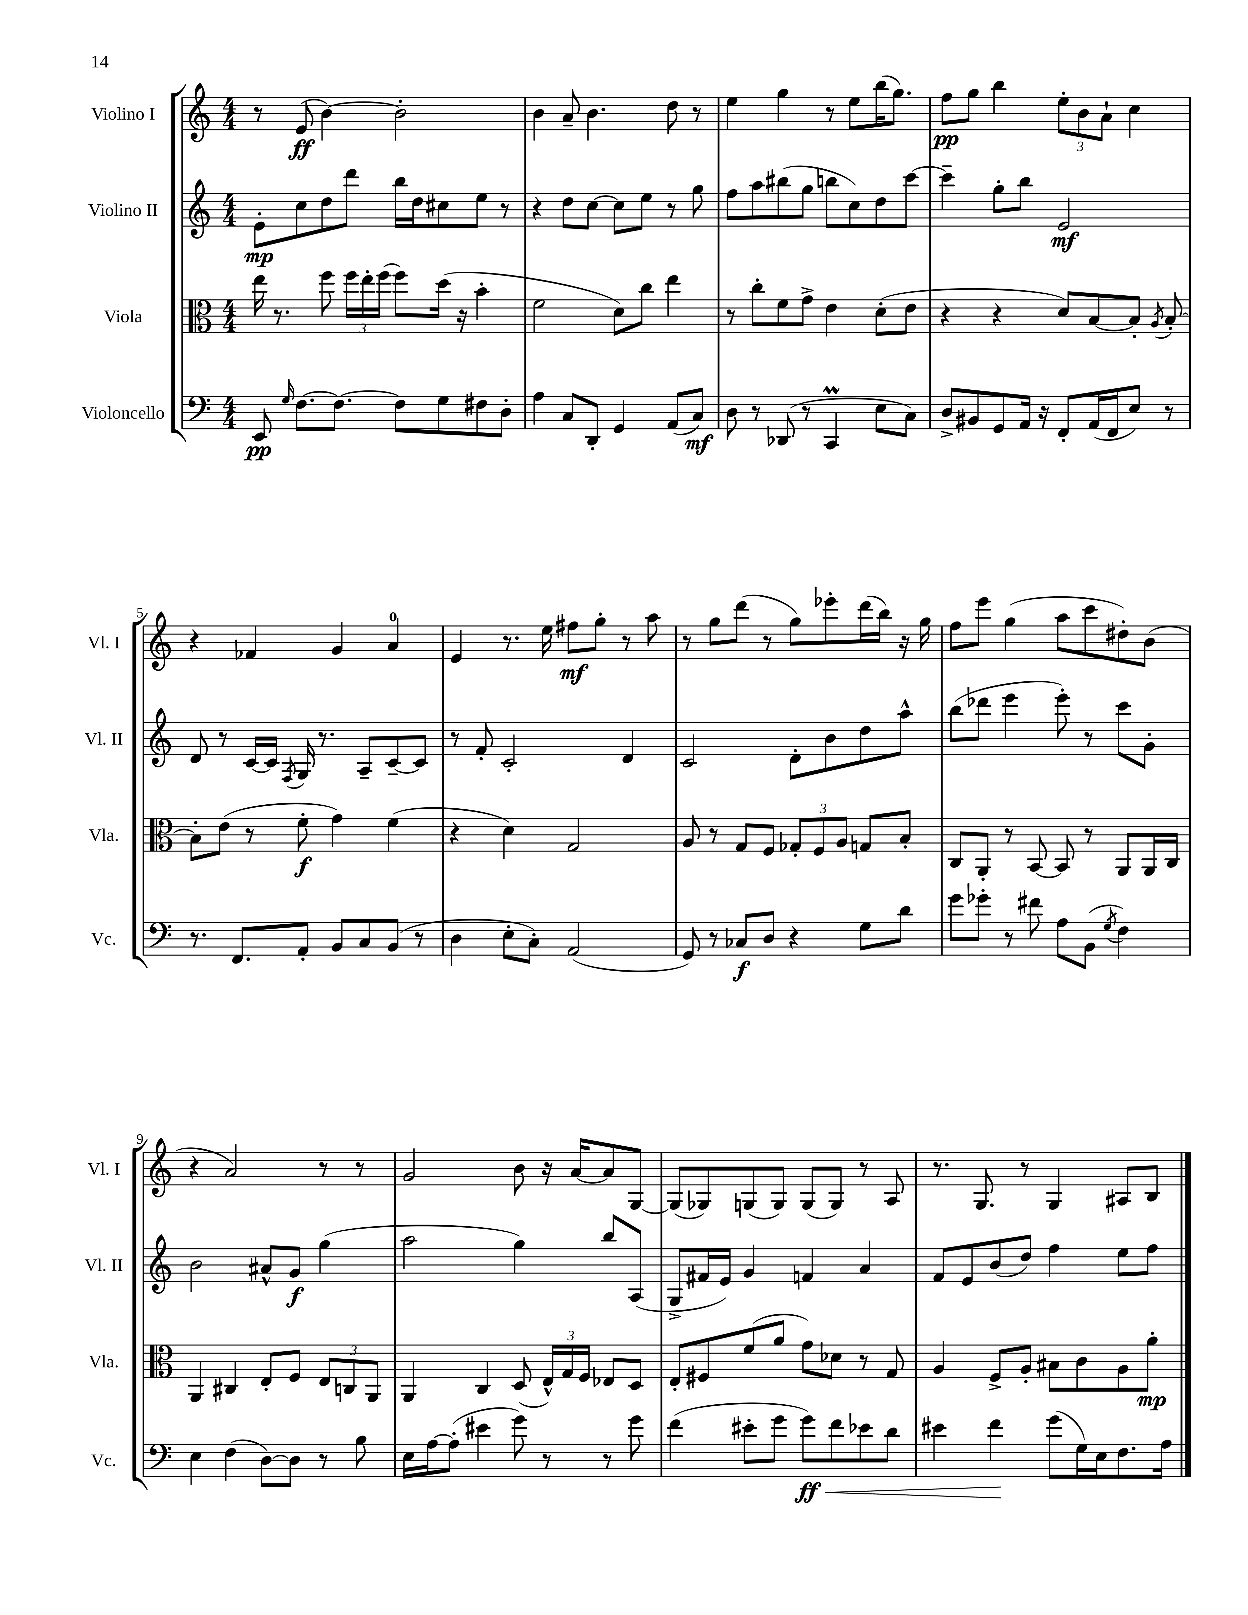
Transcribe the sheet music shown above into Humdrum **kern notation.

**kern	**dynam	**kern	**dynam	**kern	**dynam	**kern	**dynam
*part4	*part4	*part3	*part3	*part2	*part2	*part1	*part1
*staff4	*staff4	*staff3	*staff3	*staff2	*staff2	*staff1	*staff1
*I"Violoncello	*	*I"Viola	*	*I"Violino II	*	*I"Violino I	*
*I'Vc.	*	*I'Vla.	*	*I'Vl. II	*	*I'Vl. I	*
*clefF4	*	*clefC3	*	*clefG2	*	*clefG2	*
*k[]	*	*k[]	*	*k[]	*	*k[]	*
*M4/4	*	*M4/4	*	*M4/4	*	*M4/4	*
=1	=1	=1	=1	=1	=1	=1	=1
8EE/	pp	16ee\	.	8e'\L	mp	8r	.
.	.	8.r	.	.	.	.	.
16qqG/	.	.	.	.	.	.	.
[8.F\L	.	.	.	8cc\	.	(8e/	ff
.	.	8ff\	.	8dd\	.	[4b\)	.
8.F\J_	.	.	.	.	.	.	.
.	.	24ff\LL	.	8ddd\J	.	.	.
.	.	24ee'\	.	.	.	.	.
.	.	(24ff\JJ	.	.	.	.	.
8F\L]	.	8ff\L)	.	16bb\LL	.	2b'\]	.
.	.	.	.	16dd\J	.	.	.
8G\	.	(16dd\Jk	.	8cc#X\	.	.	.
.	.	16r	.	.	.	.	.
8F#X\	.	4b'\	.	8ee\J	.	.	.
8D'\J	.	.	.	8r	.	.	.
=2	=2	=2	=2	=2	=2	=2	=2
4A\	.	2f\	.	4r	.	4b\	.
8C/L	.	.	.	8dd\L	.	8a~/	.
8DD'/J	.	.	.	[8cc\J	.	4.b\	.
4GG/	.	8d\L)	.	8cc\L]	.	.	.
.	.	8cc\J	.	8ee\J	.	.	.
(8AA/L	.	4ee\	.	8r	.	8dd\	.
8C/J)	mf	.	.	8gg\	.	8r	.
=3	=3	=3	=3	=3	=3	=3	=3
8D\	.	8r	.	8ff\L	.	4ee\	.
8r	.	8cc'\L	.	8aa\	.	.	.
(8DD-X/	.	8f\	.	(8bb#X\	.	4gg\	.
8r	.	8g^\J	.	8gg\J	.	.	.
4CCM/	.	4e\	.	8bbn\L	.	8r	.
.	.	.	.	8cc\)	.	8ee\L	.
8E\L	.	(8d'\L	.	8dd\	.	(16bb\K	.
.	.	.	.	.	.	8.gg\J)	.
8C\J)	.	8e\J	.	[8ccc\J	.	.	.
=4	=4	=4	=4	=4	=4	=4	=4
8D^/L	.	4r	.	4ccc~\]	.	8ff\L	pp
8BB#X/	.	.	.	.	.	8gg\J	.
8GG/	.	4r	.	8gg'\L	.	4bb\	.
16AA/Jk	.	.	.	8bb\J	.	.	.
16r	.	.	.	.	.	.	.
8FF'/L	.	8d/L)	.	2e/	mf	12ee'\L	.
.	.	.	.	.	.	12b\	.
(16AA/L	.	[8B/	.	.	.	.	.
.	.	.	.	.	.	12a`\J	.
16FF/J	.	.	.	.	.	.	.
8E/J)	.	8B'/J]	.	.	.	4cc\	.
.	.	8qA/	.	.	.	.	.
8r	.	[8B'/	.	.	.	.	.
!!LO:LB:g=z
=5	=5	=5	=5	=5	=5	=5	=5
8.r	.	8B'\L]	.	8d/	.	4r	.
.	.	(8e\J	.	8r	.	.	.
8.FF/L	.	.	.	.	.	.	.
.	.	8r	.	[16c/LL	.	4f-X/	.
.	.	.	.	16c/JJ]	.	.	.
.	.	.	.	8qF/	.	.	.
8AA'/J	.	8f'\	f	16G/	.	.	.
.	.	.	.	8.r	.	.	.
8BB/L	.	4g\)	.	.	.	4g/	.
8C/	.	.	.	8A~/L	.	.	.
(8BB/J	.	(4f\	.	[8c~/	.	4a/	.
8r	.	.	.	8c/J]	.	.	.
=6	=6	=6	=6	=6	=6	=6	=6
4D\	.	4r	.	8r	.	4e/	.
.	.	.	.	8f'/	.	.	.
8E'\L	.	4d\)	.	2c'/	.	8.r	.
8C'\J)	.	.	.	.	.	.	.
.	.	.	.	.	.	16ee\	.
(2AA/	.	2G/	.	.	.	8ff#X\L	mf
.	.	.	.	.	.	8gg'\J	.
.	.	.	.	4d/	.	8r	.
.	.	.	.	.	.	8aa\	.
=7	=7	=7	=7	=7	=7	=7	=7
8GG/)	.	8A/	.	2c/	.	8r	.
8r	.	8r	.	.	.	8gg\L	.
8C-X/L	f	8G/L	.	.	.	(8ddd\J	.
8D/J	.	8F/J	.	.	.	8r	.
4r	.	12G-X'/L	.	8d'\L	.	8gg\L)	.
.	.	12F/	.	.	.	.	.
.	.	.	.	8b\	.	8eee-X'\	.
.	.	12A/J	.	.	.	.	.
8G\L	.	8Gn/L	.	8dd\	.	(16ddd\L	.
.	.	.	.	.	.	16bb\JJ)	.
8d\J	.	8B'/J	.	8aa^^\J	.	16r	.
.	.	.	.	.	.	16gg\	.
=8	=8	=8	=8	=8	=8	=8	=8
8g\L	.	8C/L	.	(8bb\L	.	8ff\L	.
8g-X'\J	.	8AA'/J	.	8ddd-X\J	.	8eee\J	.
8r	.	8r	.	4eee\	.	(4gg\	.
8f#X\	.	[8BB/	.	.	.	.	.
8A\L	.	8BB/]	.	8eee'\)	.	8aa\L	.
(8BB\J	.	8r	.	8r	.	8ccc\	.
8qG/	.	.	.	.	.	.	.
4F\)	.	8AA/L	.	8ccc\L	.	8dd#X'\)	.
.	.	16AA/L	.	8g'\J	.	(8b\J	.
.	.	16C/JJ	.	.	.	.	.
!!LO:LB:g=z
=9	=9	=9	=9	=9	=9	=9	=9
4E\	.	4AA/	.	2b\	.	4r	.
(4F\	.	4C#X/	.	.	.	2a/)	.
[8D\L)	.	8E'/L	.	8a#X^^/L	.	.	.
8D\J]	.	8F/J	.	8g/J	f	.	.
8r	.	12E/L	.	(4gg\	.	8r	.
.	.	12Cn/	.	.	.	.	.
8B\	.	.	.	.	.	8r	.
.	.	12AA/J	.	.	.	.	.
=10	=10	=10	=10	=10	=10	=10	=10
16E\LL	.	4AA/	.	2aa\	.	2g/	.
[16A\J	.	.	.	.	.	.	.
(8A'\J]	.	.	.	.	.	.	.
4e#X\	.	4C/	.	.	.	.	.
8g\)	.	(8D/	.	4gg\)	.	8b\	.
8r	.	24E^^/LL)	.	.	.	16r	.
.	.	24G/	.	.	.	.	.
.	.	.	.	.	.	[16a/KL	.
.	.	24F/JJ	.	.	.	.	.
8r	.	8E-X/L	.	8bb/L	.	8a/]	.
8g\	.	8D/J	.	(8A/J	.	[8G/J	.
=11	=11	=11	=11	=11	=11	=11	=11
(4f\	.	8E'/L	.	8G^/L	.	(8G/L]	.
.	.	8F#X/	.	16f#X/L	.	8G-X/)	.
.	.	.	.	16e/JJ)	.	.	.
8e#X'\L	.	(8f/	.	4g/	.	(8Gn/	.
8g\J	.	8a/J	.	.	.	8G/J)	.
!	!LO:HP:b	!	!	!	!	!	!
8g\L)	< ff	8g\L)	.	4fn/	.	(8G/L	.
8f\	.	8d-X\J	.	.	.	8G/J)	.
8e-X\	.	8r	.	4a/	.	8r	.
8d\J	.	8G/	.	.	.	8A/	.
=12	=12	=12	=12	=12	=12	=12	=12
4e#X\	.	4A/	.	8f/L	.	8.r	.
.	.	.	.	8e/	.	.	.
.	.	.	.	.	.	8.G/	.
4f\	.	8F^/L	.	(8b/	.	.	.
.	.	8A'/J	.	8dd/J)	.	8r	.
(8g\L	[	8B#X\L	.	4ff\	.	4G/	.
16G\L)	.	8c\	.	.	.	.	.
16E\J	.	.	.	.	.	.	.
8.F\	.	8A\	.	8ee\L	.	8A#X/L	.
.	.	8a'\J	mp	8ff\J	.	8B/J	.
16A\Jk	.	.	.	.	.	.	.
==	==	==	==	==	==	==	==
*-	*-	*-	*-	*-	*-	*-	*-
